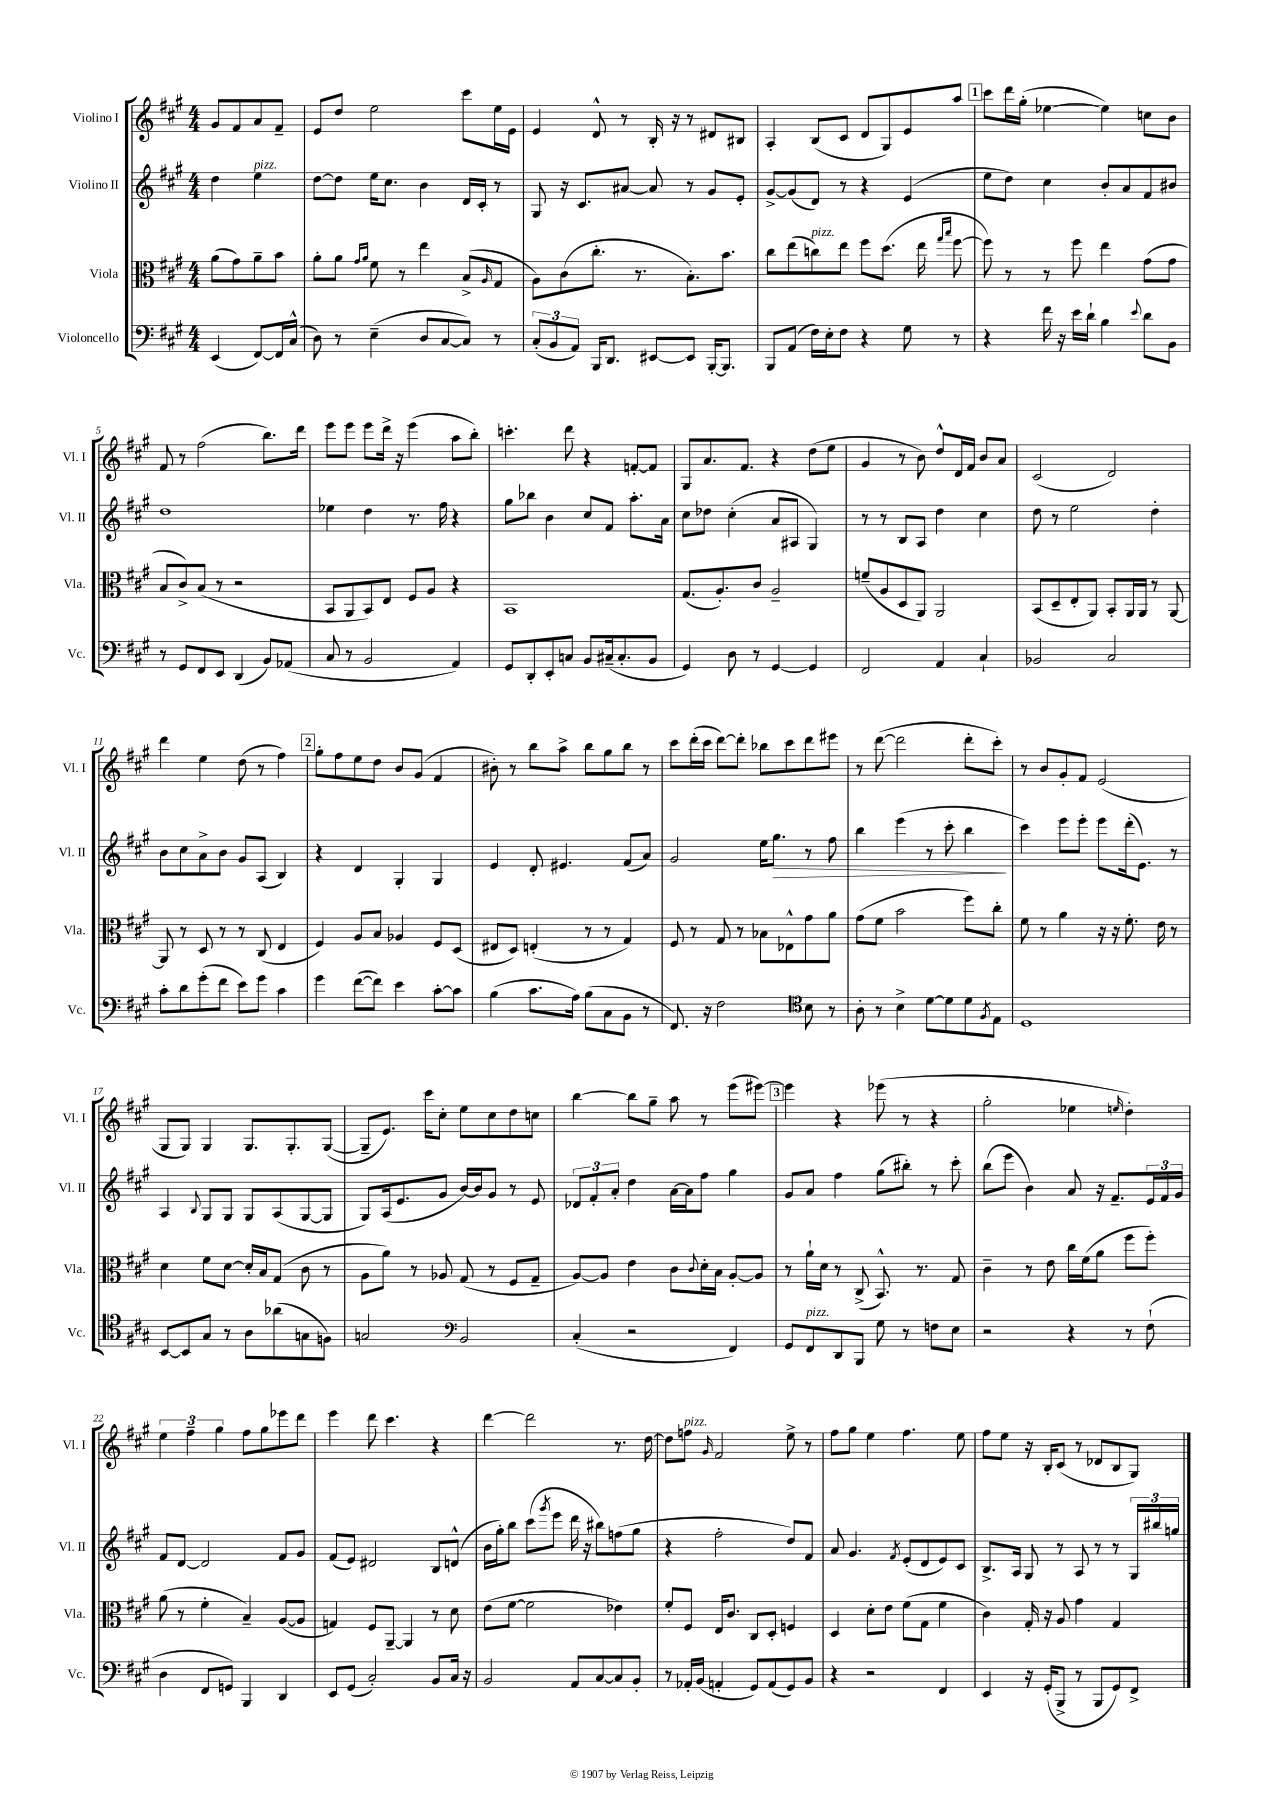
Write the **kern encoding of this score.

**kern	**kern	**kern	**kern
*staff4	*staff3	*staff2	*staff1
*clefF4	*clefC3	*clefG2	*clefG2
*k[f#c#g#]	*k[f#c#g#]	*k[f#c#g#]	*k[f#c#g#]
*M4/4	*M4/4	*M4/4	*M4/4
(4EE/	(8a\L	4dd\	8g#/L
.	8g#\)	.	8f#/
[8FF#/L)	8a~\	4ee\	8a/
16FF#/]L	8b\J	.	8f#~/J
(16C#^^/JJ	.	.	.
=	=	=	=
8D\)	8a'\L	[8dd\L	8e/L
8r	8a\J	8dd\]J	8dd/J
.	16qqg#/LL	.	.
.	16qqa/JJ	.	.
(4E~\	8f#\	16ee\LK	2ee\
.	.	8.cc#\J	.
.	8r	.	.
8D/L	4ee\	4b\	.
[8C#/	.	.	.
8C#/]J)	(8B^/L	16d/LL	8ccc#\L
.	.	16c#'/JJ	.
.	16qqA/	.	.
8r	8G#/J	8r	16ee\L
.	.	.	16e\JJ
=	=	=	=
(12C#'/L	8A\L)	8G#/	4e/
12BB/	.	.	.
.	(8c#\	16r	.
12AA/J)	.	.	.
.	.	8.c#/L	.
16BBB/LK	8.cc#'\J	.	8d^^/
8.DD/J	.	.	.
.	.	[8a#/J	8r
.	8.r	.	.
[8EE#/L	.	8a#/]	16B'/
.	.	.	16r
8EE#/]J	8.B'\L)	8r	8r
[16BBB'/LK	.	8g#/L	8d#/L
8.BBB/]J	8.b\J	.	.
.	.	8e'/J	8B#/J
=	=	=	=
8BBB/L	8cc#\L	[8g#^/L	4A'/
(8AA/J	(8ee\	(8g#/]	.
16F#\LL)	8cc\)	8d/J)	(8B/L
16E'\J	.	.	.
8F#\J	8ee\J	8r	8c#/J
4r	8ff#\L	4r	8d/L
.	(8.dd\J	.	8G#/)
8G#\	.	(4e/	8e/
.	16ee\	.	.
.	16qqgg#/LL	.	.
.	16qqbb/JJ	.	.
8r	[8ff#\	.	8aa/J
=	=	=	=
4r	8ff#\])	8ee\L	8ccc#\L
.	8r	8dd\J)	16ddd\L
.	.	.	(16gg#'\JJ
16f#\	8r	4cc#\	[4ee-\
16r	.	.	.
16e\LL	8ff#\	.	.
16d`\JJ	.	.	.
4B\	4ee\	8b'/L	4ee-\])
.	.	8a/	.
8qqe/	.	.	.
8d\L	(8g#\L	8f#/	8cc\L
8BB\J	8g#\J	8b#/J	8b\J
=	=	=	=
8r	8B/L	1dd	8f#/
8GG#/L	8c#^/)	.	8r
8FF#/	(8B/J	.	(2ff#\
8EE/J	8r	.	.
(4DD/	2r	.	.
8BB/L)	.	.	8.bb\L)
(8AA-/J	.	.	.
.	.	.	16ddd\Jk
=	=	=	=
8C#/	8BB/L	4ee-\	8eee\L
8r	8AA/	.	8eee\J
2BB/	8BB/)	4dd\	8eee\L
.	8E/J	.	16ddd^\Jk
.	.	.	16r
.	8F#/L	8.r	(4eee\
.	8A/J	.	.
.	.	16ff#\	.
4AA/)	4r	4r	8aa\L
.	.	.	8bb'\J)
=	=	=	=
8GG#/L	1BB	8gg#\L	4.ccc'\
8DD'/	.	8bb-\J	.
8EE'/	.	4b\	.
8C/J	.	.	8ddd\
8BB/L	.	8cc#/L	4r
(16C#~/k	.	8f#/J	.
8.C#'/	.	.	.
.	.	8.aa'\L	[8f'/L
8BB/J	.	.	8f/]J
.	.	16a\Jk	.
=	=	=	=
4GG#/)	(8.G#/L	8cc#\L	8G#/L
.	.	8dd-\J	8.a/
.	8.A'/)	.	.
8D\	.	(4cc#'\	.
.	.	.	8.f#/J
8r	8c#/J	.	.
[4GG#/	2A~/	8a/L	4r
.	.	8A#/J	.
4GG#/]	.	4G#/)	(8dd\L
.	.	.	8ee\J
=	=	=	=
2FF#/	(8f~/L	8r	4g#/
.	8A/	8r	.
.	8D/	8B/L	8r
.	8AA/J)	8A/J	8b\)
4AA/	2AA/	4dd\	8dd^^/L
.	.	.	16d/L
.	.	.	16f#/JJ
4C#`/	.	4cc#\	8b/L
.	.	.	8a/J
=	=	=	=
2BB-/	(8BB/L	8dd\	(2c#/
.	8D~/	8r	.
.	8E'/	2ee\	.
.	8AA/J)	.	.
2C#/	8BB'/L	.	2d/)
.	16AA/L	.	.
.	16AA/JJ	.	.
.	8r	4dd'\	.
.	[8AA/	.	.
=	=	=	=
8c#'\L	8AA/]	8b\L	4ddd\
8d\	8r	8cc#\	.
(8g#'\	8D/	8a^\	4ee\
8f#\J	8r	8b\J	.
8e\L)	8r	8g#/L	(8dd\
8g#\J	(8C#/	(8A/J	8r
4c#\	4E/	4B/)	4ff#\)
=	=	=	=
4g#\	4F#/)	4r	8gg#'\L
.	.	.	8ff#\
([8f#\L	8A/L	4d/	8ee\
8f#\]J)	8B/J	.	8dd\J
4e\	4A-/	4G#'/	8b/L
.	.	.	(8g#/J
[8c#'\L	8F#/L	4G#/	4f#/
8c#\]J	(8D/J	.	.
=	=	=	=
(4B\	8E#/L	4e/	8b#'\)
.	8D/J)	.	8r
8.c#\L	(4E'/	8d'/	8bb\L
.	.	4.e#/	8aa^\J
16A\Jk)	.	.	.
(8B\L	8r	.	8bb\L
8C#\	8r	.	8gg#\
8BB\J	4G#/)	(8f#/L	8bb\J
8r	.	8a/J)	8r
=	=	=	=
8.FF#/)	8F#/	2g#/	8ccc#\L
.	8r	.	(16ddd'\L
16r	.	.	16ccc#\JJ
2F#\	8G#/	.	[8ddd\L)
.	8r	.	8ddd'\]J
.	8B-\L	16ee\LK	8bb-\L
.	.	8.gg#\J	.
.	8E-^^\	.	8ccc#\
*clefC4	*	*	*
8B\	8g#\	8r	8ddd\
8r	8a\J	8ff#\	8eee#\J
=	=	=	=
8A'\	(8g#\L	4bb\	8r
8r	8f#\J	.	([8ddd\
4B^\	2b\	(4eee\	2ddd\]
[8d\L	.	8r	.
8d\]	.	8ccc#'\	.
8d\	8ff#\L)	4bb\	8ddd'\L
8qF#/	.	.	.
8E\J	8cc#'\J	.	8ccc#'\J)
=	=	=	=
1D	8f#\	4ccc#\)	8r
.	8r	.	8b/L
.	4a\	8eee\L	8g#'/
.	.	8eee'\J	8f#/J
.	16r	8eee\L	(2e/
.	16r	.	.
.	8.f#'\	(16ddd'\k	.
.	.	8.e\J)	.
.	16e\	.	.
.	8r	8r	.
=	=	=	=
[8BB/L	4d\	4A/	8G#/L
8BB/]	.	.	8G#/J)
.	.	8qqB/	.
8G#/J	8f#\L	8G#/L	4G#/
8r	[8d\J	8G#/J	.
8A\L	16d'/]LL	8G#/L	8.G#/L
.	16B/J	.	.
(8a-\	(8G#/J	(8A/	.
.	.	.	8.G#'/
8G\	8c#\	[8G#/	.
8F\J)	8r	8G#/]J	([8G#/J
=	=	=	=
2G/	8A\L	8G#/L)	8G#~/]L
.	8a\J)	(16A/k	8.e/J)
.	.	8.e/	.
.	8r	.	.
.	.	.	16ccc#\LK
.	8A-/	8g#/J	8cc#'\J
*clefF4	*	*	*
2BB/	(8G#/	[16b/LL)	8ee\L
.	.	16b/]J	.
.	8r	8g#/J	8cc#\
.	8F#/L	8r	8dd\
.	8G#~/J	8e/	8cc\J
=	=	=	=
(4C#'/	[8A/L)	12d-/L	[4bb\
.	.	12f#'/	.
.	8A/]J	.	.
.	.	12a'/J	.
2r	4e\	4dd\	8bb\]L
.	.	.	8gg#~\J
.	8c#\L	[16a\LL	8aa\
.	.	16a\]J	.
.	8qqc#/	.	.
.	16d'\L	8ff#\J	8r
.	16B\JJ	.	.
4FF#/)	[8A'/L	4gg#\	(8eee\L
.	8A/]J	.	[8eee#\J)
=	=	=	=
8GG#/L	8r	8g#/L	4eee#\]
8FF#/	16a`\LL	8a/J	.
.	16d\JJ	.	.
8DD/	8r	4ff#\	4r
8BBB/J	(8C#^/	.	.
8G#\	8.BB^^/)	(8gg#\L	(8eee-\
8r	.	8bb#'\J)	8r
.	8.r	.	.
8F\L	.	8r	4r
8E\J	8G#/	8ccc#'\	.
=	=	=	=
2r	4c#~\	(8bb\L	2gg#'\
.	.	8eee\J	.
.	8r	4b\)	.
.	8e\	.	.
4r	16cc#\LL	8a/	4ee-\
.	(16f#\J	.	.
.	8a\J	16r	.
.	.	8.f#~/L	.
.	.	.	16qqee/
8r	8ff#\L	.	4dd'\)
(8F#`\	8ff#'\J)	24e/L	.
.	.	24f#/	.
.	.	24g#/JJ	.
=	=	=	=
4D\	(8a\	8f#/L	6ee\
.	8r	[8d/J	.
.	.	.	6ff#~\
8FF#/L	4f#'\	2d/]	.
.	.	.	6gg#\
8GG/J)	.	.	.
4BBB/	4B~/)	.	8ff#\L
.	.	.	8gg#\
4DD/	([8A/L	8f#/L	8eee-\
.	8A/]J	8g#/J	8ddd\J
=	=	=	=
8EE/L	4G/)	(8f#/L	4eee\
(8GG#/J	.	8e/J)	.
2C#'/)	8F#/L	2d#/	8ddd\
.	[8AA~/J	.	4.ccc#\
.	4AA/]	.	.
8BB/L	8r	8B/L	4r
16C#/Jk	8d\	(8d^^/J	.
16r	.	.	.
=	=	=	=
2BB/	(8e\L	16b\LL	[4ddd\
.	.	16gg#'\J)	.
.	[8f#\J	8bb\J	.
.	2f#\]	(8ccc#\L	2ddd\]
.	.	8qggg#/	.
.	.	8eee\J	.
8AA/L	.	16ddd\	.
.	.	16r	.
[8C#/	.	8bb#\L)	.
8C#/]	4e-\)	(8ff\	8.r
8BB'/J	.	8gg#\J	.
.	.	.	[16dd\
=	=	=	=
8r	8f#'/L	4r	8dd\]L
16AA-'/LL	8F#/J	.	8ff\J
(16BB/JJ	.	.	.
.	.	.	16qqg#/
4AA'/	16E/LK	2ff#'\	2f#/
.	8.c#/J	.	.
8GG#/L)	8C#/L	.	.
(8AA/	8D'/J	.	.
8GG#/)	4F/	8dd/L)	8ee^\
8BB/J	.	8f#/J	8r
=	=	=	=
4r	4D/	8a/	8ff#\L
.	.	4.g#/	8gg#\J
2r	8d'\L	.	4ee\
.	8e\J	.	.
.	.	8qf#/	.
.	(8f#\L	(8e'/L	4.ff#\
.	8G#\J	8d/	.
4FF#/	4f#\	8e/)	.
.	.	8c#/J	8ee\
=	=	=	=
4EE/	4c#\)	8.B^/L	8ff#\L
.	.	.	8ee\J
.	.	16A/Jk	.
16r	16G#'/	8G#/	16r
(16GG#'/LK	16r	.	16B'/LK
8BBB^/J	8A/	8r	(8c#/J
8r	4g#\	8A/	8r
8BBB/L	.	8r	8d-/L
8GG#/)	4G#/	8r	8B/
8FF#^/J	.	24G#/LL	8G#/J)
.	.	24bb#/	.
.	.	24gg/JJ	.
==	==	==	==
*-	*-	*-	*-
